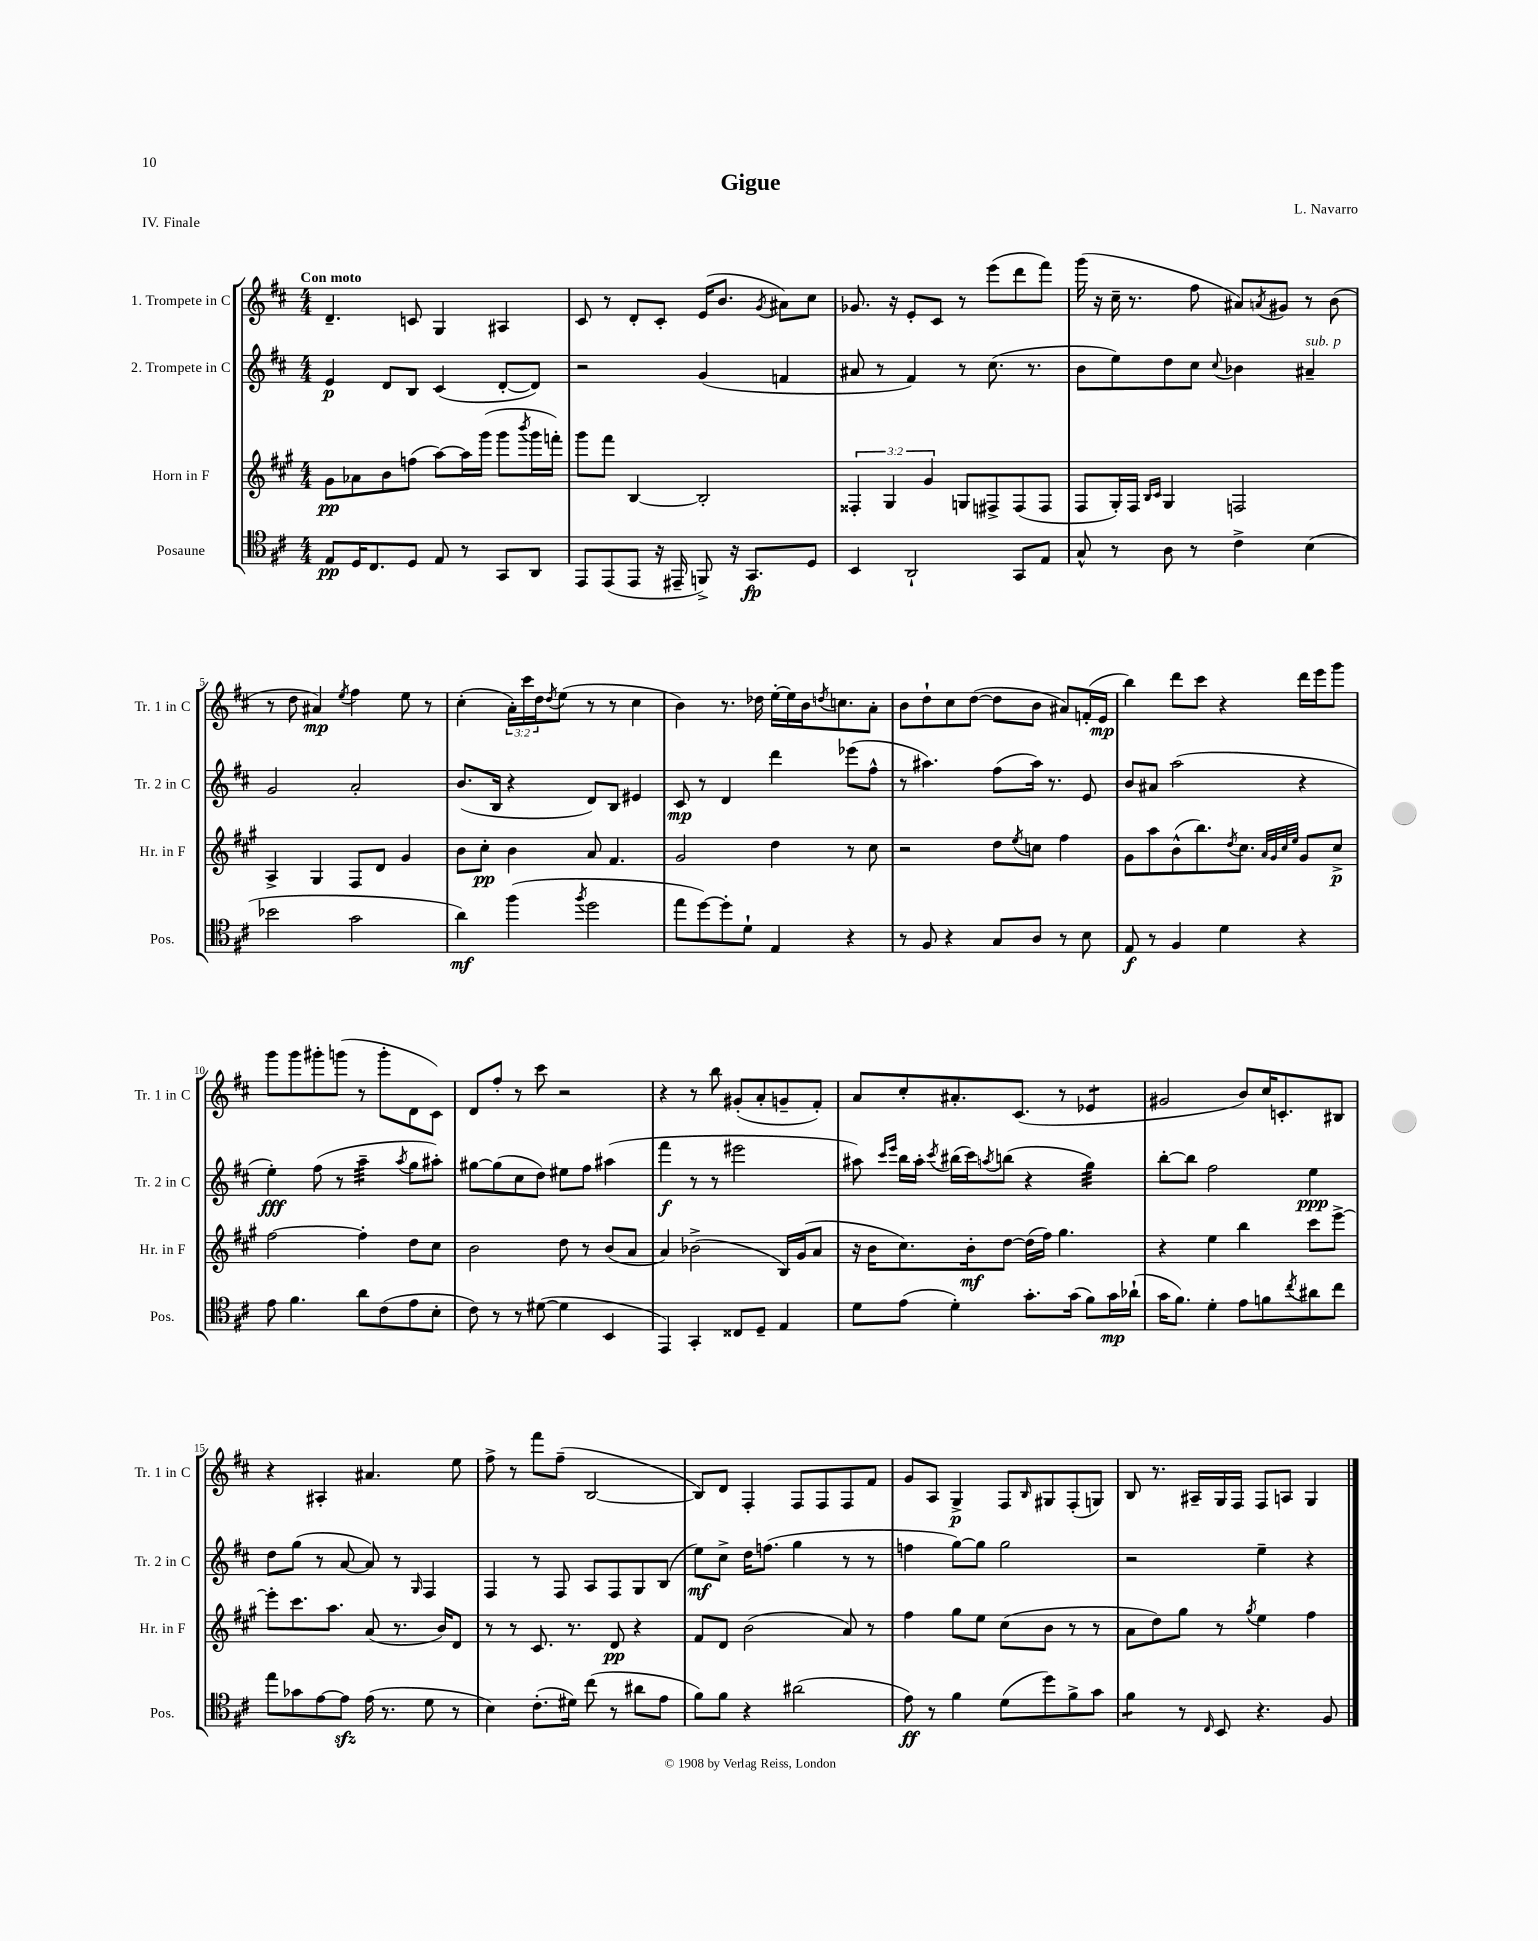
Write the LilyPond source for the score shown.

\header { title = "Gigue" composer = "L. Navarro" piece = "IV. Finale" }
<<
\new StaffGroup <<
\new Staff = "s0" \with { instrumentName = "1. Trompete in C" shortInstrumentName = "Tr. 1 in C" } {
    \clef treble \key d \major \numericTimeSignature \time 4/4 \override Staff.TupletNumber.text = #tuplet-number::calc-fraction-text \tempo "Con moto"
    d'4.-- c'8 g4 ais4 |
    cis'8 r8 d'8-. cis'8-. e'16( b'8. \acciaccatura { g'8 } ais'8) cis''8 |
    ges'8. r16 e'8-. cis'8 r8 e'''8( d'''8 fis'''8) |
    g'''16( r16 cis''16-- r8. fis''8 ais'8) \acciaccatura { a'8 } gis'8 r8 b'8( |
    r8 d''8 ais'4\mp) \acciaccatura { e''8 } fis''4 e''8 r8 |
    cis''4-.( \tuplet 3/2 { a'16-.) cis'''16 d''16 } \acciaccatura { d''8 } e''8( r8 r8 cis''4 |
    b'4) r8. des''16 e''16~-. e''16 b'16 \acciaccatura { d''8 } c''8. a'8-. |
    b'8 d''8-! cis''8 d''8~( d''8 b'8 ais'8) f'16-.( e'16\mp |
    b''4) d'''8 cis'''8 r4 d'''16 e'''16 g'''8 |
    g'''8 g'''8 gis'''8-. g'''8( r8 g'''8-. d'8 cis'8) |
    d'8 fis''8-. r8 cis'''8 r2 |
    r4 r8 b''8 gis'8-.( a'8-. g'8-- fis'8-.) |
    a'8 cis''8-. ais'8.-. cis'8.( r8 ees'4:8 |
    gis'2 b'8) cis''16 c'8.-. bis8 |
    r4 ais4-. ais'4. e''8 |
    fis''8-> r8 fis'''8 fis''8--( b2~ |
    b8) d'8 fis4-. fis8 fis8 fis8 fis'8 |
    g'8 a8 g4->\p fis8 \grace { b16 } gis8 fis8-.( g8) |
    b8 r8. ais16-- g16 fis16 fis8 a8 g4 \bar "|." |
}
\new Staff = "s1" \with { instrumentName = "2. Trompete in C" shortInstrumentName = "Tr. 2 in C" } {
    \clef treble \key d \major \numericTimeSignature \time 4/4
    e'4\p d'8 b8 cis'4( d'8~-. d'8) |
    r2 g'4( f'4 |
    ais'8 r8 fis'4) r8 cis''8.( r8. |
    b'8 e''8) d''8 cis''8 \appoggiatura { cis''8 } bes'4 ais'4--^\markup { \italic "sub. p" } |
    g'2 a'2-. |
    b'8.( b16 r4 d'8) b8 eis'4 |
    cis'8\mp r8 d'4 d'''4 ees'''8( fis''8-^ |
    r8 ais''4.) fis''8( ais''16) r8. e'8 |
    b'8 ais'8 a''2( r4 |
    e''4-.\fff) fis''8( r8 a''4:32-- \acciaccatura { a''8 } g''8 ais''8-.) |
    gis''8~ gis''8( cis''8 d''8) eis''8 fis''8 ais''4( |
    fis'''4\f r8 r8 eis'''2 |
    ais''8) \grace { cis'''16 e'''16 } b''16 ais''16-. \acciaccatura { cis'''8 } bis''16( cis'''16) \acciaccatura { a''8 } b''8( r4 g''4:32) |
    b''8~-. b''8 fis''2 e''4\ppp |
    d''8 g''8( r8 a'8~ a'8) r8 \grace { g16 } fis4 |
    fis4 r8 fis8 a8 fis8 g8 b8( |
    e''8\mf) cis''8-> d''16 f''8.( g''4 r8 r8 |
    f''4 g''8~) g''8 g''2 |
    r2 e''4-- r4 \bar "|." |
}
\new Staff = "s2" \with { instrumentName = "Horn in F" shortInstrumentName = "Hr. in F" } {
    \clef treble \key a \major \numericTimeSignature \time 4/4 \override Staff.TupletNumber.text = #tuplet-number::calc-fraction-text
    gis'8\pp aes'8 b'8 f''8( a''8~) a''16 gis'''16( gis'''8 \acciaccatura { b'''8 } gis'''16 f'''16-.) |
    gis'''8 fis'''8 b4~ b2-. |
    \tuplet 3/2 { fisis4-. gis4 gis'4 } g8 fis8-> fis8( fis8 |
    fis8 gis16-.) fis16 \grace { b16 cis'16 } gis4 f2 |
    a4-> gis4 fis8 d'8 gis'4 |
    b'8 cis''8-.\pp b'4 a'8 fis'4. |
    gis'2 d''4 r8 cis''8 |
    r2 d''8 \acciaccatura { e''8 } c''8 fis''4 |
    gis'8 a''8 b'8-^( b''8.) \acciaccatura { d''8 } cis''8. \grace { a'32 gis'32 cis''32 e''32 } gis'8 cis''8->\p |
    fis''2~ fis''4-. d''8 cis''8 |
    b'2 d''8 r8 b'8( a'8 |
    a'4) bes'2->( b16) gis'16( a'8 |
    r16 b'16 cis''8.) b'16-.\mf d''8~ d''16( fis''16) gis''4. |
    r4 e''4 b''4 cis'''8 e'''8~-> |
    e'''8-. cis'''8. a''8. a'8( r8. b'16) d'8 |
    r8 r8 cis'8. r8. d'8\pp r4 |
    fis'8 d'8 b'2( a'8) r8 |
    fis''4 gis''8 e''8 cis''8( b'8 r8 r8 |
    a'8 d''8) gis''8 r8 \acciaccatura { gis''8 } e''4 fis''4 \bar "|." |
}
\new Staff = "s3" \with { instrumentName = "Posaune" shortInstrumentName = "Pos." } {
    \clef tenor \key d \major \numericTimeSignature \time 4/4
    e8\pp d16 cis8. d8 e8 r8 g,8 a,8 |
    e,8 e,8( e,8 r16 eis,16-- f,8->) r16 g,8.\fp d8 |
    b,4 a,2-! g,8 e8 |
    g8-^ r8 a8 r8 cis'4-> b4( |
    bes'2 g'2 |
    a'4\mf) fis''4( \acciaccatura { fis''8 } d''2 |
    e''8 d''8~) d''8-. d'8-! e4 r4 |
    r8 fis8 r4 g8 a8 r8 b8 |
    e8\f r8 fis4 d'4 r4 |
    e'8 fis'4. a'8 cis'8( e'8 b8-. |
    cis'8) r8 r8 dis'8~( dis'4 b,4 |
    e,4) g,4-. cisis8 d8-- e4 |
    d'8 e'8( d'4-.) g'8.-. g'16( fis'8) g'16\mp aes'16-!( |
    g'16 fis'8.) d'4-. e'8 f'8 \acciaccatura { cis''8 } ais'8 cis''8 |
    e''8 ges'8 e'8~ e'8\sfz e'16( r8. d'8 r8 |
    b4) cis'8.-.( dis'16) cis''8( r8 ais'8 e'8 |
    fis'8) fis'8 r4 ais'2( |
    e'8\ff) r8 fis'4 d'8( d''8) fis'8-> g'8 |
    fis'4:8 r8 \grace { cis16 } b,8 r4. fis8 \bar "|." |
}
>>
>>
